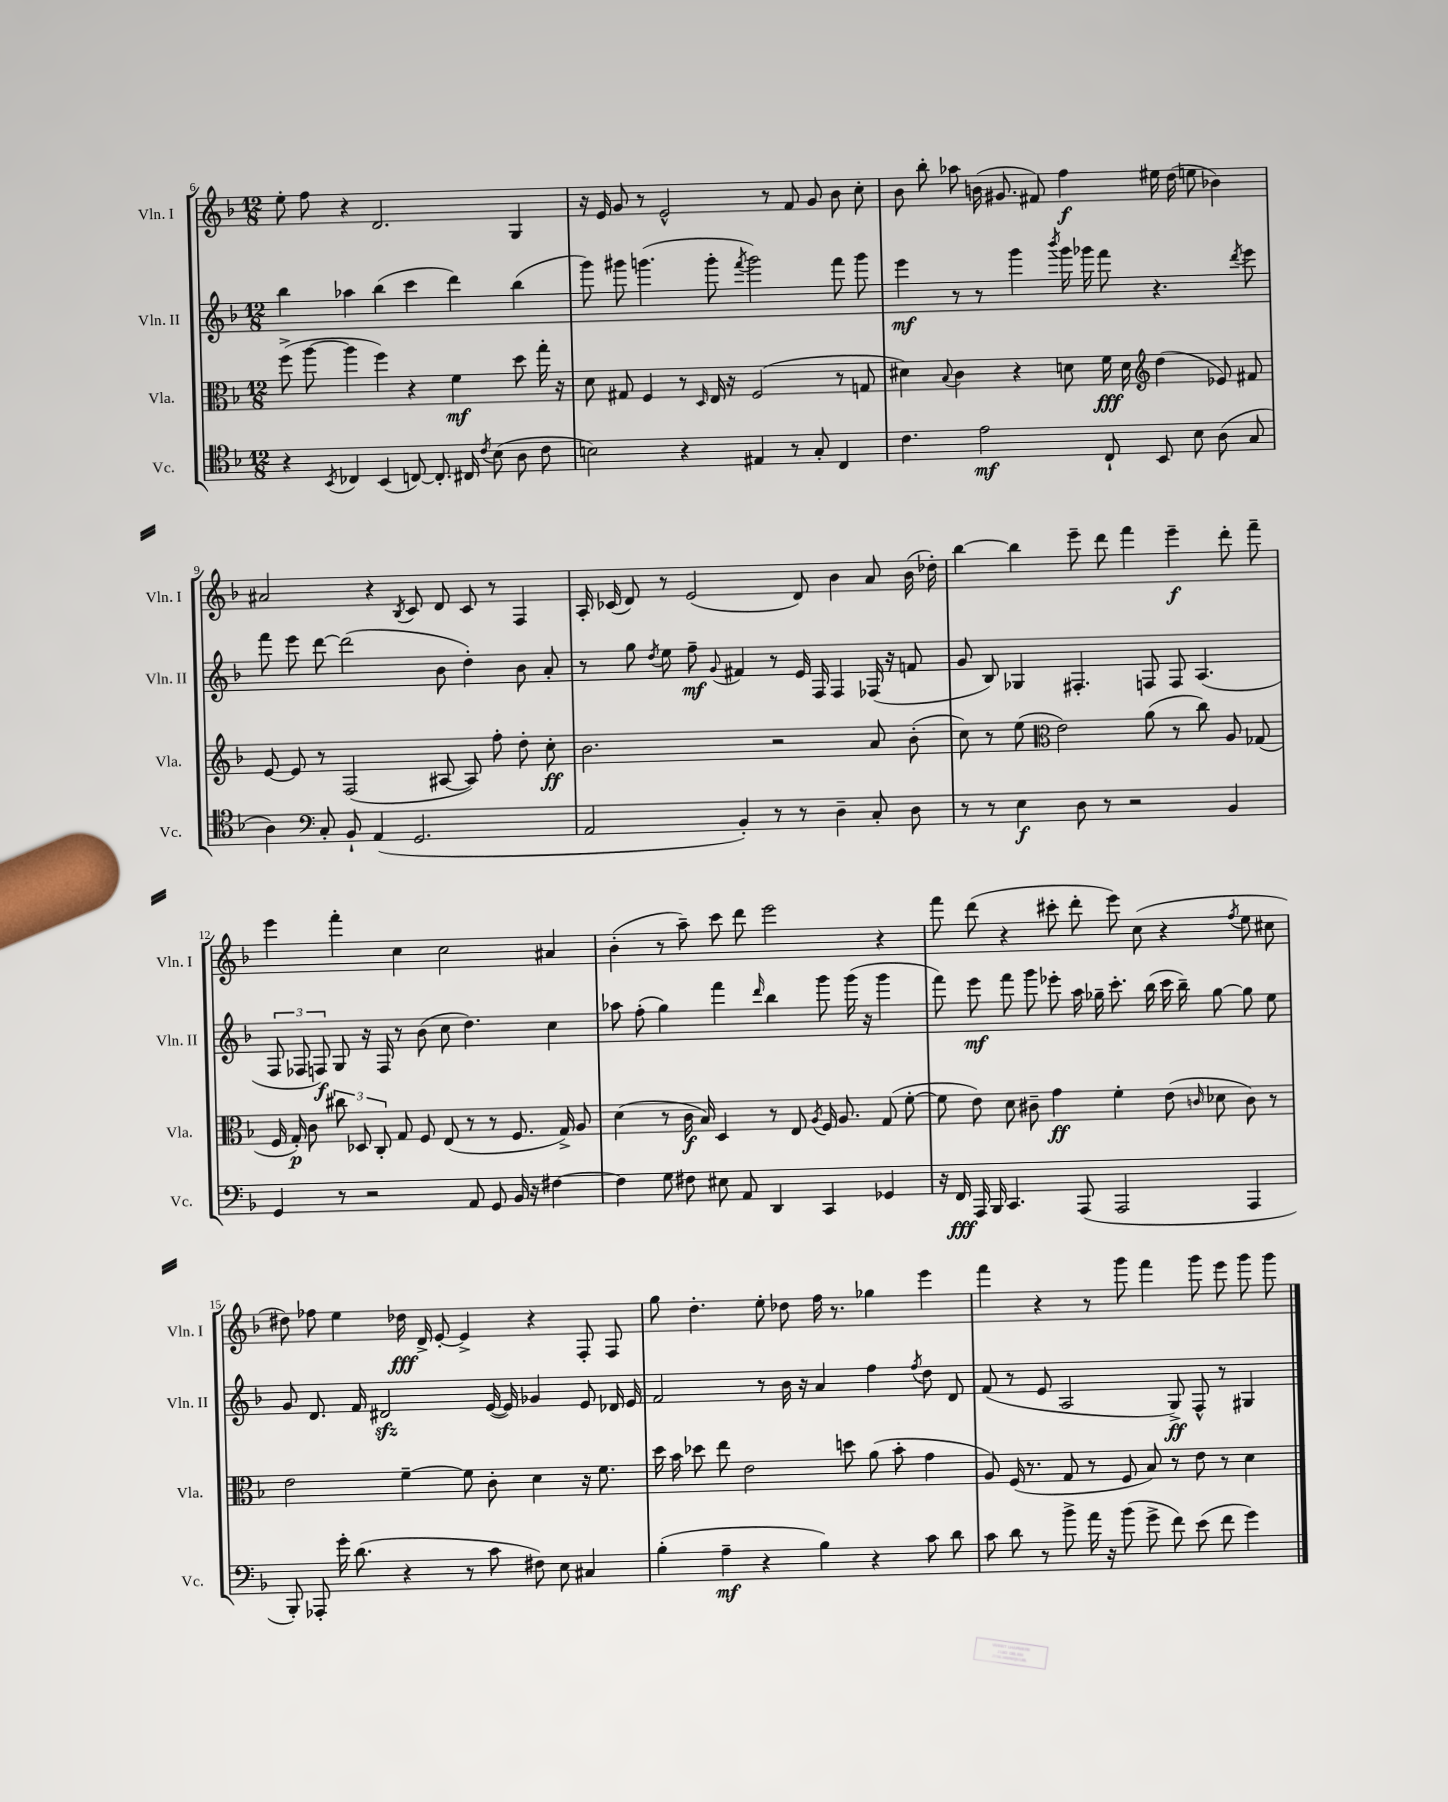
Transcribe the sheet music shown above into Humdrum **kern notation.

**kern	**dynam	**kern	**dynam	**kern	**dynam	**kern	**dynam
*part4	*part4	*part3	*part3	*part2	*part2	*part1	*part1
*staff4	*staff4	*staff3	*staff3	*staff2	*staff2	*staff1	*staff1
*I"Vc.	*	*I"Vla.	*	*I"Vln. II	*	*I"Vln. I	*
*I'Vc.	*	*I'Vla.	*	*I'Vln. II	*	*I'Vln. I	*
*clefC4	*	*clefC3	*	*clefG2	*	*clefG2	*
*k[b-]	*	*k[b-]	*	*k[b-]	*	*k[b-]	*
*M12/8	*	*M12/8	*	*M12/8	*	*M12/8	*
=6	=6	=6	=6	=6	=6	=6	=6
4r	.	(8ff^\	.	4bb-\	.	8ee'\	.
.	.	[8aa\	.	.	.	8ff\	.
8qBB-/	.	.	.	.	.	.	.
4C-X/	.	4aa\]	.	4aa-X\	.	4r	.
(4BB-/	.	4ff\)	.	(4bb-\	.	2.d/	.
[8Cn/)	.	4r	.	4ccc\	.	.	.
8.C'/]	.	.	.	.	.	.	.
.	.	4f\	mf	4ddd\)	.	.	.
16C#X/	.	.	.	.	.	.	.
8qc/	.	.	.	.	.	.	.
(8B-\	.	.	.	.	.	.	.
8A\	.	8dd\	.	(4bb-\	.	4G/	.
8c\	.	16gg'\	.	.	.	.	.
.	.	16r	.	.	.	.	.
=7	=7	=7	=7	=7	=7	=7	=7
2Bn\)	.	8d\	.	8ggg\)	.	16r	.
.	.	.	.	.	.	16e/	.
.	.	8G#X/	.	8ggg#X\	.	8g/	.
.	.	4F/	.	(4.gggn\	.	8r	.
.	.	.	.	.	.	2e^^/	.
4r	.	8r	.	.	.	.	.
.	.	16qqD/	.	.	.	.	.
.	.	16E/	.	8ggg'\	.	.	.
.	.	16r	.	.	.	.	.
.	.	.	.	8qfff/	.	.	.
4E#X/	.	(2F/	.	2ggg\)	.	.	.
.	.	.	.	.	.	8r	.
8r	.	.	.	.	.	8f/	.
8G'/	.	.	.	.	.	8g/	.
4C/	.	8r	.	8fff\	.	8b-\	.
.	.	8Gn/	.	8ggg\	.	8cc'\	.
=8	=8	=8	=8	=8	=8	=8	=8
4.c\	.	4d#X\)	.	4eee\	mf	8b-\	.
.	.	.	.	.	.	8bb-'\	.
.	.	8qqB-/	.	.	.	.	.
.	.	4c\	.	8r	.	8aa-X\	.
2e\	mf	.	.	8r	.	(16bn\	.
.	.	.	.	.	.	8.g#X/	.
.	.	4r	.	4ggg\	.	.	.
.	.	.	.	.	.	8f#X/)	.
.	.	.	.	8qbbb-/	.	.	.
.	.	8dn\	.	16ggg\	.	4ff\	f
.	.	.	.	16ggg-X\	.	.	.
8C`/	.	16f\	fff	8fff\	.	.	.
.	.	16d\	.	.	.	.	.
*	*	*clefG2	*	*	*	*	*
8BB-/	.	(4dd\	.	4.r	.	16ee#X\	.
.	.	.	.	.	.	(16dd\	.
8B-\	.	.	.	.	.	8een\	.
(8A\	.	8e-X/)	.	.	.	4b-X\)	.
.	.	.	.	8qddd/	.	.	.
8G/	.	8f#X/	.	8eee\	.	.	.
!!LO:LB:g=z
=9	=9	=9	=9	=9	=9	=9	=9
4A\)	.	[8e/	.	8fff\	.	2a#X/	.
.	.	8e/]	.	8eee\	.	.	.
*clefF4	*	*	*	*	*	*	*
8C'/	.	8r	.	[8ddd\	.	.	.
8BB-`/	.	(2F/	.	(2ddd\]	.	.	.
(4AA/	.	.	.	.	.	4r	.
.	.	.	.	.	.	8qB-/	.
2.GG/	.	.	.	.	.	8c/	.
.	.	[8A#X/	.	8b-\	.	8d/	.
.	.	8A#/])	.	4dd'\)	.	8c/	.
.	.	8ff'\	.	.	.	8r	.
.	.	8dd'\	.	8b-\	.	4F/	.
.	.	8cc'\	ff	8a'/	.	.	.
=10	=10	=10	=10	=10	=10	=10	=10
2AA/	.	2.b-\	.	8r	.	16A'/	.
.	.	.	.	.	.	(16c-X/	.
.	.	.	.	8gg\	.	8d/)	.
.	.	.	.	8qdd/	.	.	.
.	.	.	.	8ee\	.	8r	.
.	.	.	.	8ff~\	mf	(2e/	.
.	.	.	.	8qqg/	.	.	.
4BB-'/)	.	.	.	4f#X/	.	.	.
8r	.	2r	.	8r	.	.	.
8r	.	.	.	16e/	.	8d/)	.
.	.	.	.	16F/	.	.	.
4D~\	.	.	.	4F/	.	4b-\	.
8C'/	.	8a/	.	(16F-X/	.	8a/	.
.	.	.	.	16r	.	.	.
8D\	.	(8b-'\	.	8fn/	.	(16b-\	.
.	.	.	.	.	.	16dd-X'\)	.
=11	=11	=11	=11	=11	=11	=11	=11
8r	.	8cc\)	.	8g/	.	[4bb-\	.
8r	.	8r	.	8B-/)	.	.	.
4E\	f	(8ee\	.	4G-X/	.	4bb-\]	.
*	*	*clefC3	*	*	*	*	*
.	.	2e\)	.	.	.	.	.
8D\	.	.	.	4.F#X'/	.	8eee~\	.
8r	.	.	.	.	.	8ddd\	.
2r	.	.	.	.	.	4fff\	.
.	.	(8a\	.	8Fn/	.	.	.
.	.	8r	.	8F/	.	4eee~\	f
.	.	8cc\)	.	(4.A/	.	.	.
4BB-/	.	8A/	.	.	.	8ddd'\	.
.	.	(8G-X/	.	.	.	8fff~\	.
!!LO:LB:g=z
=12	=12	=12	=12	=12	=12	=12	=12
4GG/	.	16F/	.	12F/	.	4eee\	.
.	.	16G'/)	p	.	.	.	.
.	.	.	.	12F-X/	.	.	.
.	.	8c\	.	.	.	.	.
.	.	.	.	12Fn/)	f	.	.
8r	.	12cc#X\	.	8G/	.	4fff'\	.
.	.	12D-X/	.	.	.	.	.
2r	.	.	.	16r	.	.	.
.	.	12C'/	.	.	.	.	.
.	.	.	.	16F/	.	.	.
.	.	8G/	.	8r	.	4cc\	.
.	.	8F/	.	(8b-\	.	.	.
.	.	(8E/	.	8cc\	.	2cc\	.
8AA/	.	8r	.	4.dd\)	.	.	.
8GG/	.	8r	.	.	.	.	.
16BB-/	.	8.F/	.	.	.	.	.
16r	.	.	.	.	.	.	.
[4F#X\	.	.	.	4cc\	.	4a#X/	.
.	.	16G^/)	.	.	.	.	.
.	.	8A/	.	.	.	.	.
=13	=13	=13	=13	=13	=13	=13	=13
4F#\]	.	(4d\	.	8aa-X\	.	(4b-'\	.
.	.	.	.	(8ff'\	.	.	.
8G\	.	8r	.	4gg\)	.	8r	.
8F#X\	.	16c\	f	.	.	8aa~\)	.
.	.	16B-/)	.	.	.	.	.
8E#X\	.	4D/	.	4fff\	.	8ccc\	.
8AA/	.	.	.	.	.	8ddd\	.
.	.	.	.	16qqddd/	.	.	.
4DD/	.	8r	.	4bb-\	.	2eee\	.
.	.	8E/	.	.	.	.	.
.	.	8qA/	.	.	.	.	.
4CC/	.	16F/	.	8ggg\	.	.	.
.	.	8.A/	.	.	.	.	.
.	.	.	.	(16ggg\	.	.	.
.	.	.	.	16r	.	.	.
4GG-X/	.	(8G/	.	4ggg\	.	4r	.
.	.	[8f'\	.	.	.	.	.
=14	=14	=14	=14	=14	=14	=14	=14
16r	.	8f\]	.	8fff\)	.	8fff\	.
16FF/	fff	.	.	.	.	.	.
16AAA/	.	8e\)	.	8eee\	mf	(8ddd\	.
16BBB-/	.	.	.	.	.	.	.
4.CC/	.	8d\	.	8fff\	.	4r	.
.	.	8c#X~\	.	8ggg\	.	.	.
.	.	4g\	ff	8eee-X'\	.	8ccc#X'\	.
(8AAA/	.	.	.	16aa\	.	8ddd'\	.
.	.	.	.	16gg-X~\	.	.	.
2AAA/	.	4f'\	.	8.ccc'\	.	8eee\)	.
.	.	.	.	.	.	(8cc\	.
.	.	.	.	(16bb-\	.	.	.
.	.	(8e\	.	16ccc\	.	4r	.
.	.	.	.	16bb-~\)	.	.	.
.	.	16qqcn/	.	.	.	.	.
.	.	8d-X\	.	[8gg-\	.	.	.
.	.	.	.	.	.	8qff/	.
4AAA/	.	8c\)	.	8gg-\]	.	8ee\	.
.	.	8r	.	8ee\	.	8cc#X\	.
!!LO:LB:g=z
=15	=15	=15	=15	=15	=15	=15	=15
8BBB-'/)	.	2e\	.	8g/	.	8dd#X\)	.
8AAA-X'/	.	.	.	8.d/	.	8ff-X\	.
16g'\	.	.	.	.	.	4ee\	.
(8.d\	.	.	.	16f/	.	.	.
.	.	.	.	2d#Xzz/	.	.	.
4r	.	[4f~\	.	.	.	16dd-X\	fff
.	.	.	.	.	.	16d^/	.
.	.	.	.	.	.	[8e'/	.
8r	.	8f\]	.	.	.	4e^/]	.
8c\	.	8c'\	.	([16e/	.	.	.
.	.	.	.	16e/])	.	.	.
8F#X\)	.	4d\	.	4g-X/	.	4r	.
8E\	.	.	.	.	.	.	.
4C#X/	.	16r	.	8e/	.	8F'/	.
.	.	8.f\	.	.	.	.	.
.	.	.	.	16d-X/	.	8F/	.
.	.	.	.	16e/	.	.	.
=16	=16	=16	=16	=16	=16	=16	=16
(4B-'\	.	16dd\	.	2f/	.	8gg\	.
.	.	16b-\	.	.	.	.	.
.	.	8dd-X\	.	.	.	4.dd'\	.
4A~\	mf	8ee\	.	.	.	.	.
.	.	2e\	.	.	.	.	.
4r	.	.	.	8r	.	8ee'\	.
.	.	.	.	16b-\	.	8dd-X\	.
.	.	.	.	16r	.	.	.
4B-\)	.	.	.	4a/	.	16ff\	.
.	.	.	.	.	.	8.r	.
.	.	8ddn\	.	.	.	.	.
4r	.	(8a\	.	4ff\	.	4gg-X\	.
.	.	8b-'\	.	.	.	.	.
.	.	.	.	8qff/	.	.	.
8c\	.	4g\	.	8dd\	.	4eee\	.
8d\	.	.	.	8d/	.	.	.
=17	=17	=17	=17	=17	=17	=17	=17
8c\	.	8A/)	.	(8f/	.	4fff\	.
8d\	.	(16F/	.	8r	.	.	.
.	.	8.r	.	.	.	.	.
8r	.	.	.	8e/	.	4r	.
8b-^\	.	8G/	.	2A/	.	.	.
16a\	.	8r	.	.	.	8r	.
16r	.	.	.	.	.	.	.
(8b-\	.	8F/	.	.	.	8ggg\	.
8g^\	.	8B-/)	.	.	.	4fff\	.
8f\)	.	8r	.	8G^/)	ff	.	.
(8e\	.	8e\	.	8F^^/	.	8ggg\	.
8f\	.	8r	.	8r	.	8eee\	.
4g\)	.	4d\	.	4G#X/	.	8ggg\	.
.	.	.	.	.	.	8ggg\	.
==	==	==	==	==	==	==	==
*-	*-	*-	*-	*-	*-	*-	*-
